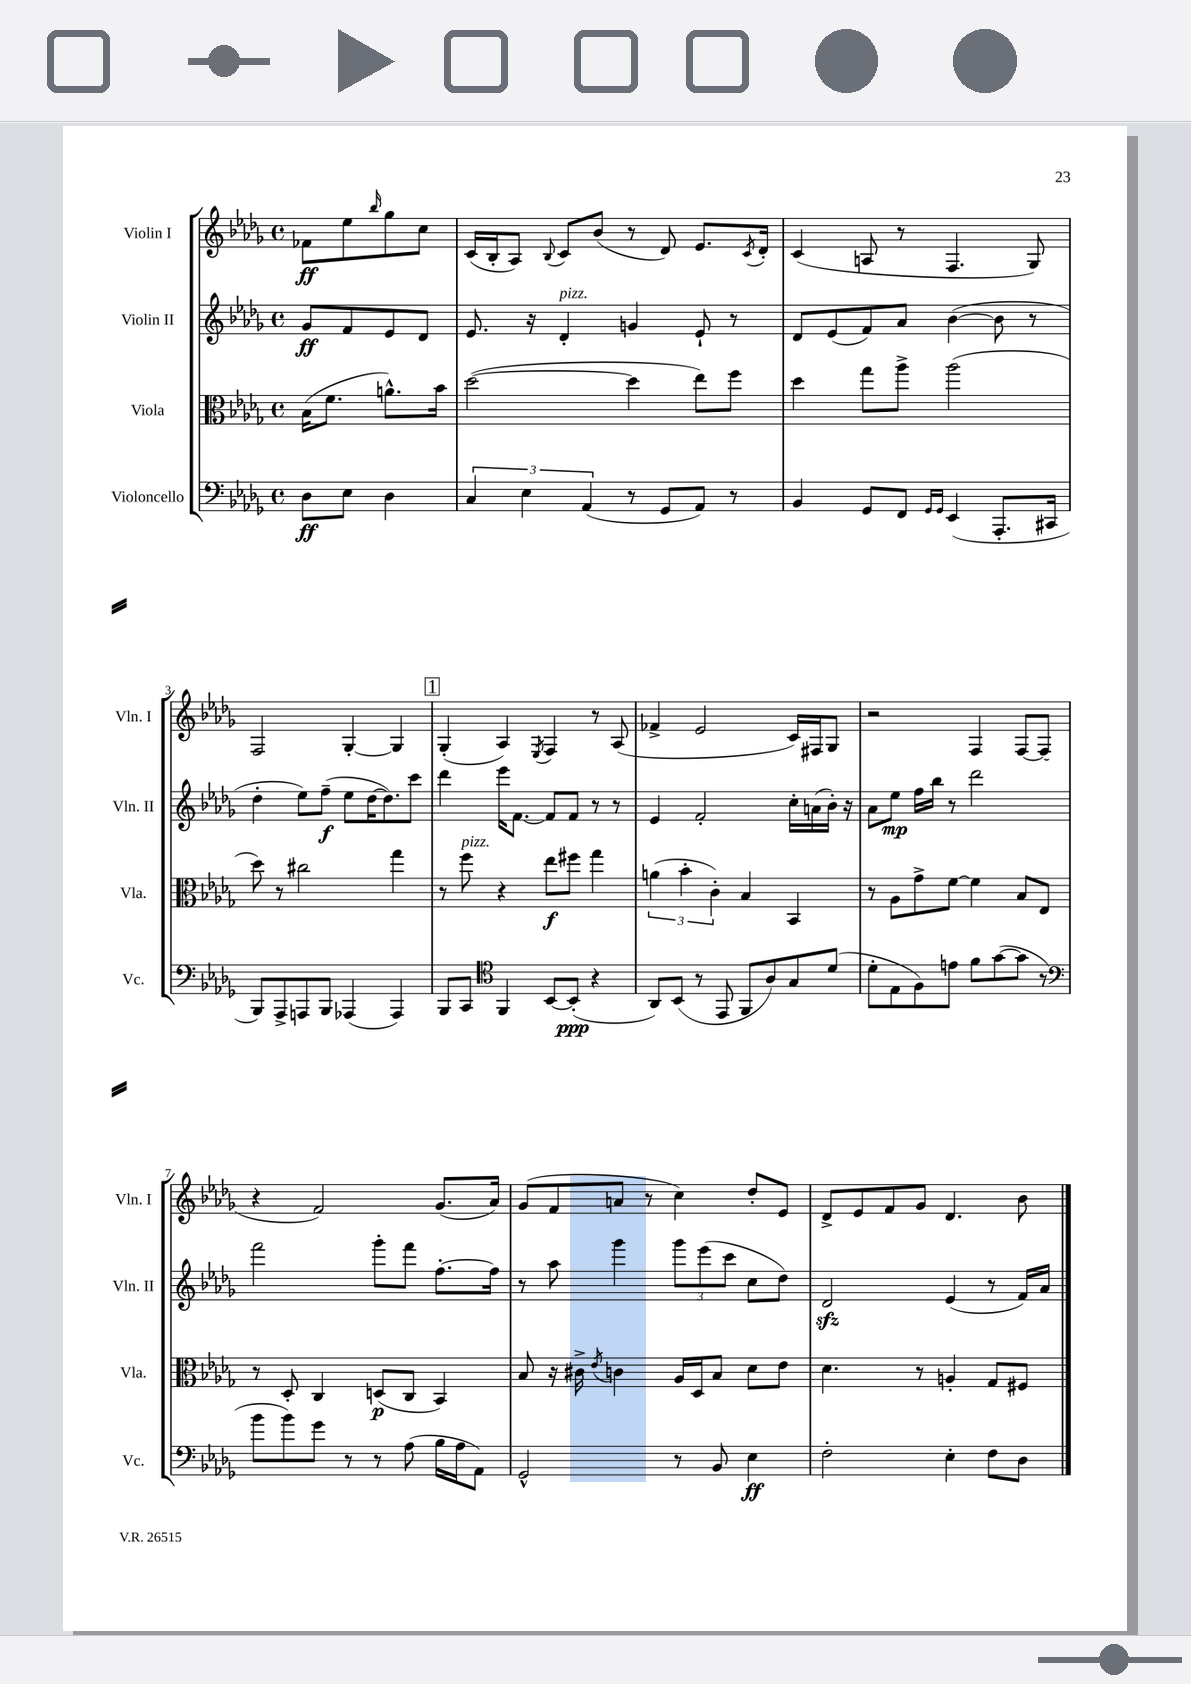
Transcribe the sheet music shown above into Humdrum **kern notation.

**kern	**dynam	**kern	**dynam	**kern	**dynam	**kern	**dynam
*part4	*part4	*part3	*part3	*part2	*part2	*part1	*part1
*staff4	*staff4	*staff3	*staff3	*staff2	*staff2	*staff1	*staff1
*I"Violoncello	*	*I"Viola	*	*I"Violin II	*	*I"Violin I	*
*I'Vc.	*	*I'Vla.	*	*I'Vln. II	*	*I'Vln. I	*
*clefF4	*	*clefC3	*	*clefG2	*	*clefG2	*
*k[b-e-a-d-g-]	*	*k[b-e-a-d-g-]	*	*k[b-e-a-d-g-]	*	*k[b-e-a-d-g-]	*
*M4/4	*	*M4/4	*	*M4/4	*	*M4/4	*
*met(c)	*	*met(c)	*	*met(c)	*	*met(c)	*
=	=	=	=	=	=	=	=
8D-\L	ff	(16B-\KL	.	8g-/L	ff	8f-X\L	ff
.	.	8.f\J	.	.	.	.	.
8E-\J	.	.	.	8f/	.	8ee-\	.
.	.	.	.	.	.	16qqbb-/	.
4D-\	.	8.an^^\L)	.	8e-/	.	8gg-\	.
.	.	.	.	8d-/J	.	8cc\J	.
.	.	16b-\Jk	.	.	.	.	.
=1	=1	=1	=1	=1	=1	=1	=1
6C/	.	([2dd-\	.	8.e-/	.	(16c/LL	.
.	.	.	.	.	.	16B-'/J	.
.	.	.	.	.	.	8A-/J)	.
6E-\	.	.	.	.	.	.	.
.	.	.	.	16r	.	.	.
.	.	.	.	.	.	8qqB-/	.
!	!	!	!	!LO:TX:a:i:t=pizz.	!	!	!
.	.	.	.	4d-'/	.	8c/L	.
(6AA-/	.	.	.	.	.	.	.
.	.	.	.	.	.	(8b-/J	.
8r	.	4dd-\]	.	4gn/	.	8r	.
8GG-/L	.	.	.	.	.	8d-/)	.
8AA-/J)	.	8ee-\L)	.	8e-`/	.	8.e-/L	.
8r	.	8ff\J	.	8r	.	.	.
.	.	.	.	.	.	8qc/	.
.	.	.	.	.	.	16d-'/Jk	.
=2	=2	=2	=2	=2	=2	=2	=2
4BB-/	.	4dd-\	.	8d-/L	.	(4c/	.
.	.	.	.	(8e-/	.	.	.
8GG-/L	.	8gg-\L	.	8f/)	.	8An/	.
8FF/J	.	8aa-^\J	.	8a-/J	.	8r	.
16qqGG-/LL	.	.	.	.	.	.	.
16qqGG-/JJ	.	.	.	.	.	.	.
(4EE-/	.	(2aa-\	.	([4b-\	.	4.F/	.
8.AAA-'/L	.	.	.	8b-\]	.	.	.
.	.	.	.	8r	.	8G-/)	.
16CC#X/Jk	.	.	.	.	.	.	.
!!LO:LB:g=z
=3	=3	=3	=3	=3	=3	=3	=3
8BBB-/L)	.	8dd-\)	.	4dd-'\	.	2F/	.
8AAA-^/	.	8r	.	.	.	.	.
8AAAn/	.	2cc#X\	.	8ee-\L)	.	.	.
8BBB-/J	.	.	.	(8ff~\J	f	.	.
(4AAA-X/	.	.	.	8ee-\L	.	[4G-'/	.
.	.	.	.	[16dd-\K	.	.	.
.	.	.	.	8.dd-\])	.	.	.
4AAA-/)	.	4gg-\	.	.	.	4G-/]	.
.	.	.	.	8ccc\J	.	.	.
!!LO:REH:place=s1:t=1
=4	=4	=4	=4	=4	=4	=4	=4
8BBB-/L	.	8r	.	4ddd-\	.	(4G-'/	.
!	!	!LO:TX:a:i:t=pizz.	!	!	!	!	!
8CC/J	.	8ff\	.	.	.	.	.
*clefC4	*	*	*	*	*	*	*
4FF/	.	4r	.	16eee-\KL	.	4A-/)	.
.	.	.	.	[8.f\J	.	.	.
.	.	.	.	.	.	8qE-/	.
[8BB-/L	.	8ee-\L	f	8f/L]	.	4F/	.
(8BB-'/J]	ppp	8ff#X\J	.	8f/J	.	.	.
4r	.	4gg-\	.	8r	.	8r	.
.	.	.	.	8r	.	(8A-/	.
=5	=5	=5	=5	=5	=5	=5	=5
8AA-/L)	.	(6an\	.	4e-/	.	4f-X^/	.
(8BB-/J	.	.	.	.	.	.	.
.	.	6b-'\	.	.	.	.	.
8r	.	.	.	2f'/	.	2e-/	.
.	.	6c'\)	.	.	.	.	.
8EE-/	.	.	.	.	.	.	.
8FF/L	.	4B-/	.	.	.	.	.
8A-/)	.	.	.	.	.	.	.
8G-/	.	4BB-/	.	16cc'\LL	.	16c/LL)	.
.	.	.	.	(16an\	.	16F#X/J	.
(8d-/J	.	.	.	16b-'\JJ)	.	8G-/J	.
.	.	.	.	16r	.	.	.
=6	=6	=6	=6	=6	=6	=6	=6
8d-'\L	.	8r	.	8a-\L	.	2r	.
8E-\	.	8A-\L	.	8ee-\J	mp	.	.
8F\)	.	8g-^\	.	16ff\LL	.	.	.
.	.	.	.	16bb-\JJ	.	.	.
8en\J	.	[8f\J	.	8r	.	.	.
8f\L	.	4f\]	.	2ddd-\	.	4F/	.
([8g-\	.	.	.	.	.	.	.
8g-\J]	.	8B-/L	.	.	.	[8F/L	.
8r	.	8E-/J	.	.	.	(8F/J]	.
!!LO:LB:g=z
=7	=7	=7	=7	=7	=7	=7	=7
*clefF4	*	*	*	*	*	*	*
8b-\L	.	8r	.	2fff\	.	4r	.
8b-\)	.	8D-'/	.	.	.	.	.
8g-\J	.	4C/	.	.	.	2f/)	.
8r	.	.	.	.	.	.	.
8r	.	(8Dn/L	p	8ggg-'\L	.	.	.
(8A-\	.	8C/J	.	8fff\J	.	.	.
16B-\LL	.	4BB-/)	.	[8.ff'\L	.	(8.g-/L	.
16A-\J	.	.	.	.	.	.	.
8AA-\J)	.	.	.	.	.	.	.
.	.	.	.	16ff\Jk]	.	16a-/Jk)	.
=8	=8	=8	=8	=8	=8	=8	=8
2GG-^^/	.	8B-/	.	8r	.	(8g-/L	.
.	.	16r	.	8aa-\	.	8f/	.
.	.	16c#X^\	.	.	.	.	.
.	.	8qe-/	.	.	.	.	.
.	.	4cn\	.	4ggg-\	.	8an/J	.
.	.	.	.	.	.	8r	.
8r	.	16A-/LL	.	12ggg-\L	.	4cc\)	.
.	.	16D-/J	.	.	.	.	.
.	.	.	.	(12eee-\	.	.	.
8BB-/	.	8B-/J	.	.	.	.	.
.	.	.	.	12ccc\J	.	.	.
4E-\	ff	8d-\L	.	8cc\L	.	8dd-'/L	.
.	.	8e-\J	.	8dd-\J)	.	8e-/J	.
=9	=9	=9	=9	=9	=9	=9	=9
2F'\	.	4.d-\	.	2d-zz/	.	8d-^/L	.
.	.	.	.	.	.	8e-/	.
.	.	.	.	.	.	8f/	.
.	.	8r	.	.	.	8g-/J	.
4E-'\	.	4An'/	.	(4e-/	.	4.d-/	.
8F\L	.	8G-/L	.	8r	.	.	.
8D-\J	.	8F#X/J	.	16f/LL)	.	8b-\	.
.	.	.	.	16a-/JJ	.	.	.
==	==	==	==	==	==	==	==
*-	*-	*-	*-	*-	*-	*-	*-
